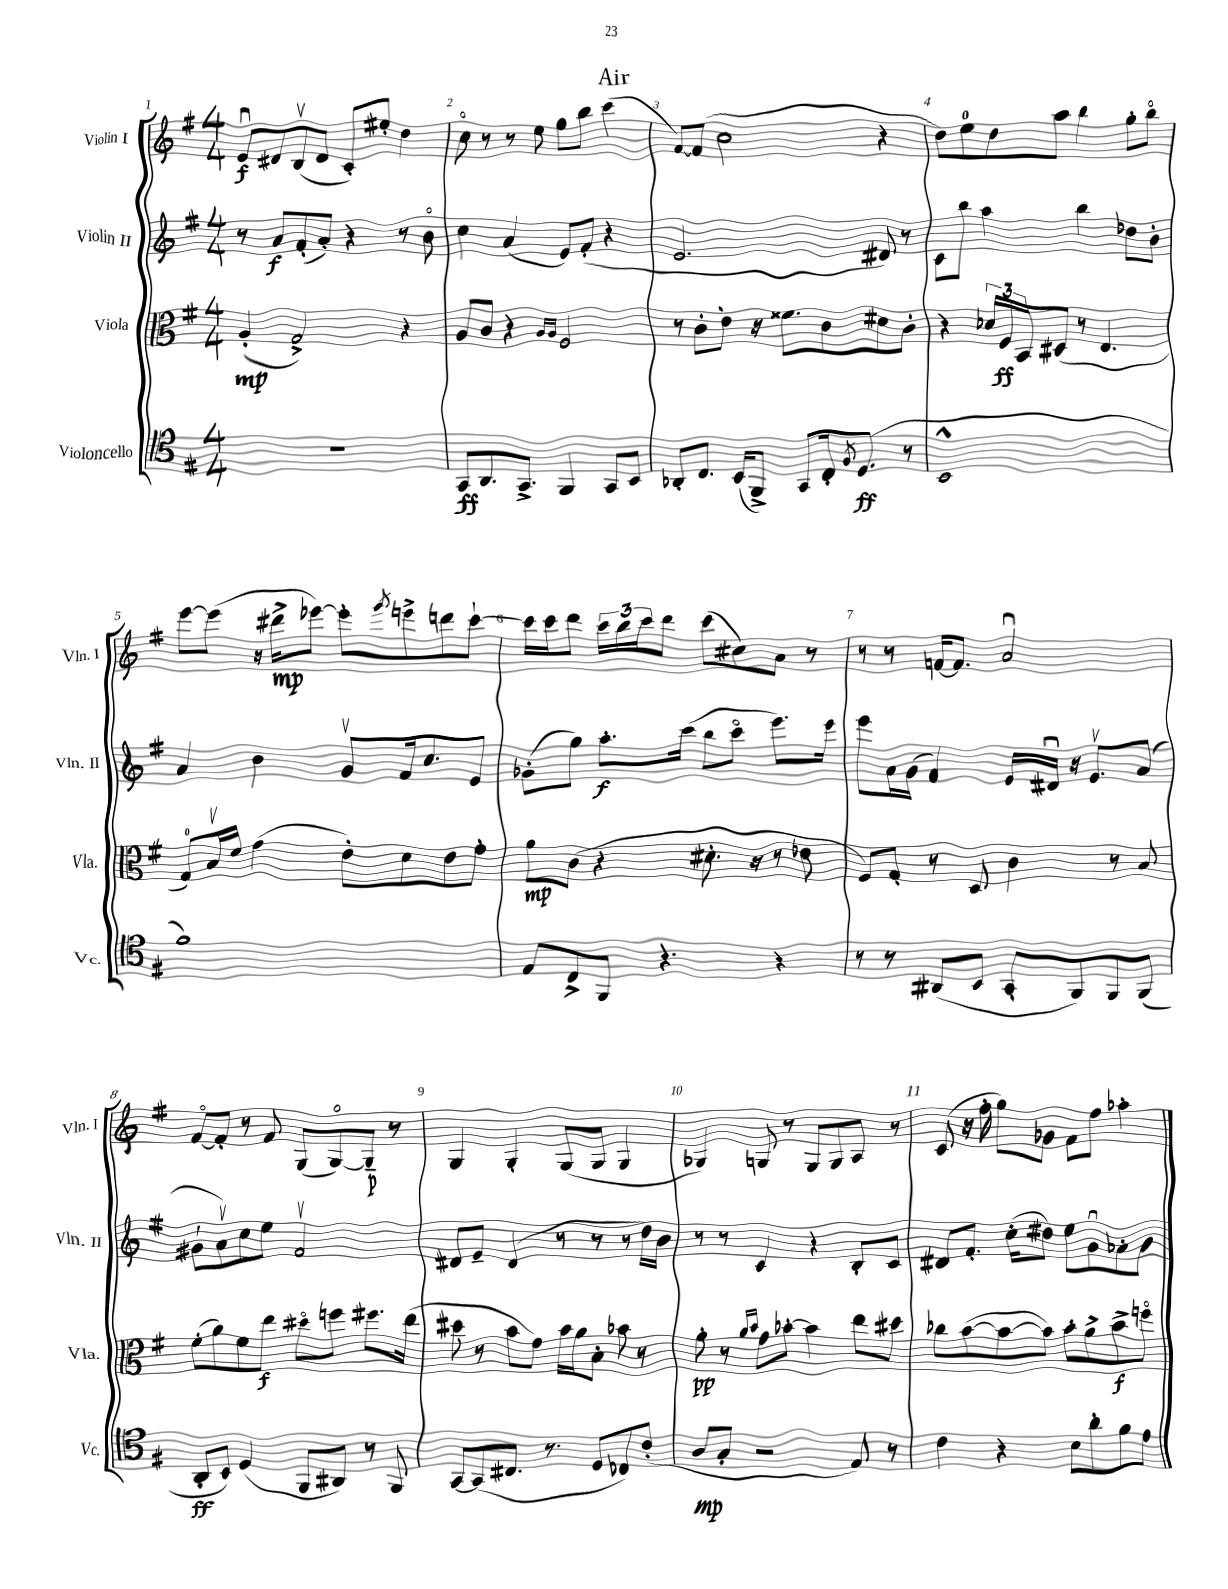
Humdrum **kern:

**kern	**kern	**kern	**kern
*staff4	*staff3	*staff2	*staff1
*clefC4	*clefC3	*clefG2	*clefG2
*k[f#]	*k[f#]	*k[f#]	*k[f#]
*M4/4	*M4/4	*M4/4	*M4/4
1r	(4A'	8r	8eu
.	.	8a	8d#
.	2G^)	(8f#'	(8Bv
.	.	8a')	8d#
.	.	4r	8c')
.	.	.	8ee#'
.	4r	8r	4dd
.	.	8bo	.
=	=	=	=
8GG	8A	4cc	8cco
8.AA	8c	.	8r
.	4r	(4a	8r
8.GG^	.	.	.
.	.	.	8ee
.	16qqA	.	.
.	16qqA	.	.
4FF#	2F#	8e)	8gg
.	.	(8f#'	8bb
8GG	.	4r	(4ccc
8BB	.	.	.
=	=	=	=
8AA-'	8r	2.e	[8f#)
8.C	8c'	.	(8f#]
.	8e'	.	2cc
(16BB	.	.	.
8FF#^)	16r	.	.
.	8.f##	.	.
8GG	.	.	.
16C'	8c	.	.
8qF#	.	.	.
(8.D	.	.	.
.	8d#	8d#)	4r
8r	8c'	8r	.
=	=	=	=
1BB^^	4r	8c	8dd)
.	.	8bb	8ee
.	24d-	4aa	8dd
.	24F#	.	.
.	24BB	.	.
.	(8D#	.	8aa
.	8r	4bb	4bb
.	4.E	.	.
.	.	8dd-	8gg'
.	.	8b'	8bbo
=	=	=	=
1f#)	8G)	4a	[8eee
.	16Bv	.	(8eee]
.	16f#	.	.
.	(4g	4b	16r
.	.	.	16ddd#^
.	.	.	[8eee-)
.	8e')	8gv	8eee-']
.	.	.	8qggg
.	8d	16f#	8eee^
.	.	8.cc	.
.	8e	.	8ddd
.	8g'	8e	[8ccc`
=	=	=	=
8E	8a	(8g-'	16ccc]
.	.	.	16ccc
8C^	(8c	8gg)	8ddd
8FF#	4r	8.aa'	24ccc
.	.	.	24bb
.	.	.	24ccc
4.r	.	.	8ddd
.	.	(16ccc	.
.	8.d#'	8bb	(8ccc
.	.	8ccco	8cc#)
.	16r	.	.
4r	8r	8.eee)	8a
.	8e-	.	8r
.	.	16eee	.
=	=	=	=
8r	8F#)	8eee	8r
8r	8G'	16a	8r
.	.	(16g	.
(8AA#	8r	4f#)	[16f
.	.	.	8.f]
8BB	8D	.	.
8GG'	4c	16e	2au
.	.	16d#u	.
8FF#)	.	16r	.
.	.	8.ev	.
8FF#	8r	.	.
(8FF#	8B	(8a	.
=	=	=	=
8AA'	(8f#'	8g#`	[8f#o
8BB)	8a)	8av)	8f#']
(4D	8f#	8cc	8r
.	8ee	8ee	8f#
8FF#	8dd#o	2f#v	(8G
8AA#)	8ff	.	[8Go)
8r	8.ff#	.	8G~]
8FF#	.	.	8r
.	(16ee	.	.
=	=	=	=
[8GG	8dd#	8d#	4G
(8GG]	8r	8e~	.
8.C#	8b	(4d#	4G'
.	8g)	.	.
8.r	.	.	.
.	16b	8r	(8G
.	16a	.	.
8D	8B'	8r	8G
8C-)	8b-	8r	4G
(8c'	8r	16dd)	.
.	.	16b	.
=	=	=	=
8A	8a'	8r	4G-)
8G'	8r	8r	.
.	16qqa	.	.
.	16qqb	.	.
2r	8g	4c	8G
.	[8b-'	.	8r
.	4b-]	4r	8G
.	.	.	8G
8E)	8ee	8B'	8A
8r	8dd#	8c	8r
=	=	=	=
4c	8cc-	8d#	(8c
.	([8b	8.f#'	16r
.	.	.	16ff#'
4r	8b_	.	8gg)
.	.	(16cc'	.
.	8b])	8dd#)	8g-
8B	8b'	8ee	8f#
8a'	8a^	8gu	8ff#
8f#	8b^	8a-'	4aa-'
8e	8ffo	8g	.
==	==	==	==
*-	*-	*-	*-
